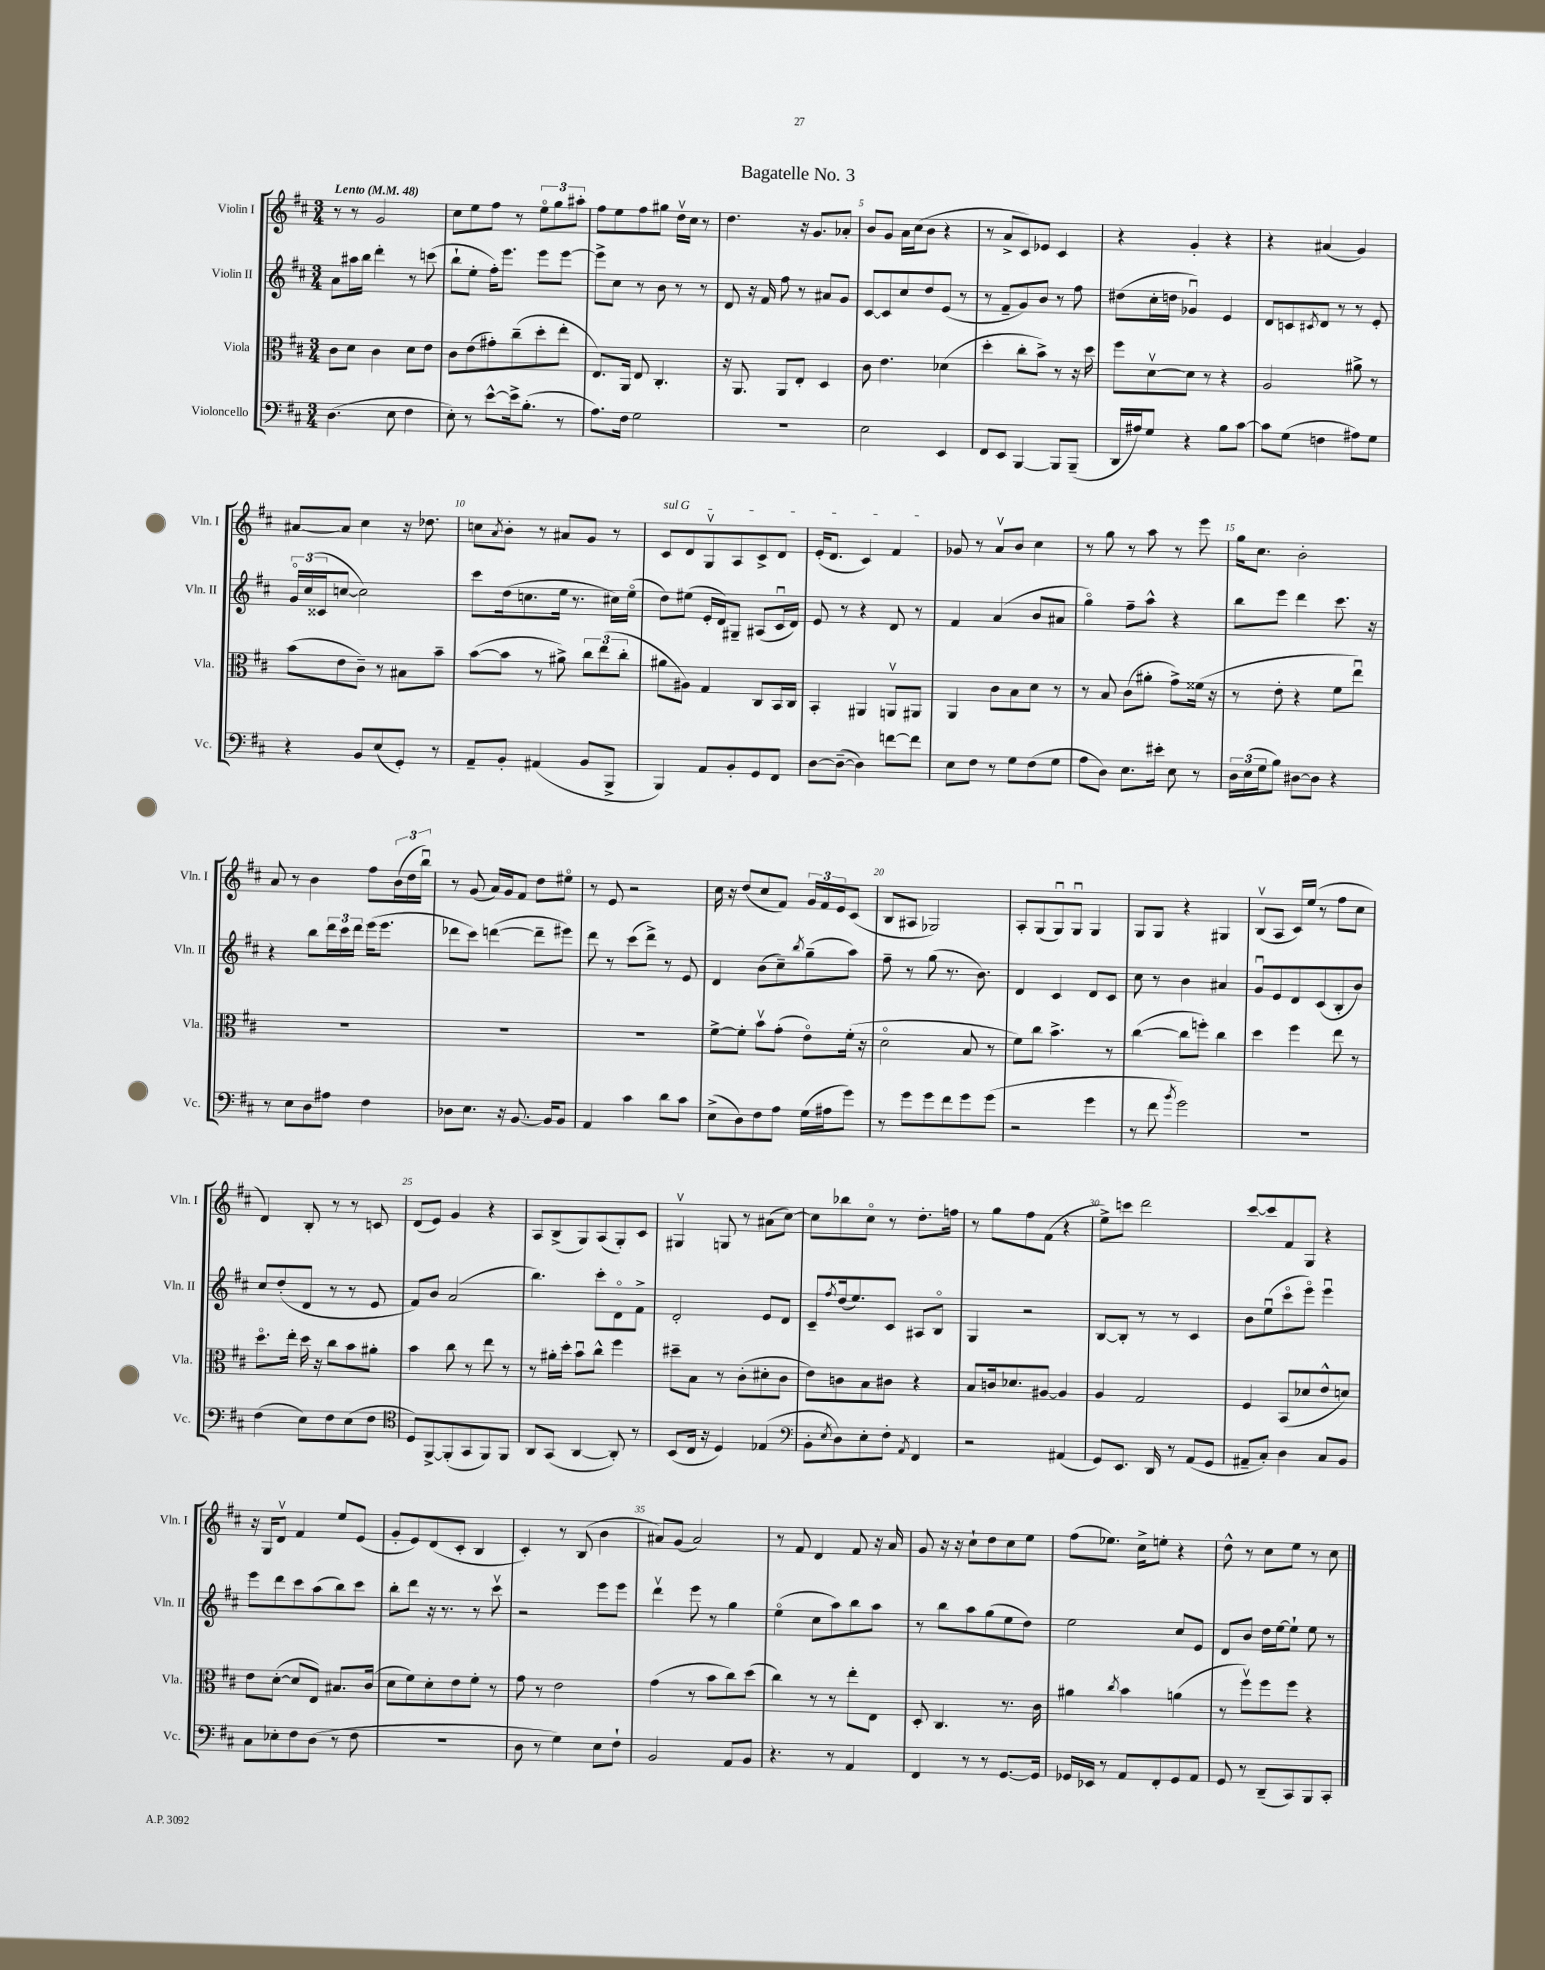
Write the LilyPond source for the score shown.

\header { title = "Bagatelle No. 3" }
<<
\new StaffGroup <<
\new Staff = "s0" \with { instrumentName = "Violin I" shortInstrumentName = "Vln. I" } {
    \clef treble \key d \major \numericTimeSignature \time 3/4 \tempo "Lento" 4 = 48
    r8 r8 g'2 |
    cis''8 e''8 fis''8 r8 \tuplet 3/2 { e''8\flageolet g''8 ais''8-. } |
    fis''8 e''8 fis''8 gis''8 d''16\upbow cis''16 r8 |
    d''4. r16 g'8. aes'8-. |
    b'8 g'8 a'16 cis''16( b'8 r4 |
    r8 a'8-> cis'8) ees'8 cis'4 |
    r4 g'4-. r4 |
    r4 ais'4( g'4) |
    ais'8~ ais'8 cis''4 r16 des''8. |
    c''8 \acciaccatura { a'8 } b'8-. r8 ais'8 g'8 r8 |
    \once \override TextSpanner.bound-details.left.text = \markup { \italic "sul G" } cis'8\startTextSpan d'8 g8\upbow a8 cis'8-> d'8 |
    e'16-.( d'8. cis'4) fis'4\stopTextSpan |
    ges'8 r8 a'8\upbow b'8 cis''4 |
    r8 g''8 r8 a''8 r8 e'''8 |
    g''16 cis''8. b'2-. |
    a'8 r8 b'4 fis''8 \tuplet 3/2 { b'16( d''16 b''16\downbow) } |
    r8 g'8( a'16) g'16 fis'8 d''8 eis''8\flageolet |
    r8 e'8 r2 |
    cis''16 r16 d''8( cis''8 fis'8) \tuplet 3/2 { g'16 fis'16 e'16 } cis'8( |
    b8 ais8 ges2) |
    a8-. g8( g8\downbow) g8\downbow g4 |
    g8 g8 r4 gis4 |
    b8\upbow( a8 cis'16) e''16( r8 fis''8 cis''8 |
    d'4) b8-. r8 r8 c'8 |
    d'8( e'8) g'4 r4 |
    a8 b8->( g8) a8( g8-.) cis'8 |
    gis4\upbow g8 r8 ais'8( cis''8~) |
    cis''8 bes''8 cis''8\flageolet r8 d''8.-. f''16 |
    r8 g''8 fis''8 fis'8( r4 |
    e''8->) c'''8 d'''2 |
    cis'''8~ cis'''8 fis'8 g8 r4 |
    r16 g16 d'8\upbow fis'4 e''8 e'8( |
    g'8-. e'8) d'8( cis'8-. b4 |
    cis'4-.) r8 b8( b'4 |
    ais'8) g'8( ais'2) |
    r8 fis'8 d'4 fis'8 r16 a'16 |
    g'8 r16 r16 cis''8-! d''8 cis''8 e''8 |
    fis''8( ees''8.) cis''16-> e''8-. r4 |
    d''8-^ r8 cis''8 e''8 r8 cis''8 \bar "|." |
}
\new Staff = "s1" \with { instrumentName = "Violin II" shortInstrumentName = "Vln. II" } {
    \clef treble \key d \major \numericTimeSignature \time 3/4
    a'8 ais''16 b''16 d'''4-. r8 c'''8( |
    b''8-! e''8-. fis''16-.) e'''8. e'''8 e'''8~ |
    e'''8-> cis''8 r8 b'8 r8 r8 |
    d'8 r16 fis'16 fis''8 r8 ais'8 g'8 |
    cis'8~ cis'8 cis''8 d''8 e'8( r8 |
    r8 fis'8-- g'8) b'8 r8 fis''8 |
    dis''8( cis''16-. d''16 ges'4\downbow) e'4 |
    d'8 c'8 \acciaccatura { cis'8 } d'8 r8 r8 e'8-. |
    \tuplet 3/2 { g'16\flageolet cis''16( cisis'16 } c''8~ c''2) |
    cis'''8 d''16( c''8. e''16 r8. cis''16) e''16\flageolet( |
    d''8) eis''8( e'16-. d'16) gis8-- ais8( cis'16\downbow d'16) |
    e'8 r8 r4 d'8 r8 |
    fis'4 a'4( b'8 ais'8 |
    g''4\flageolet) fis''8-- a''8-^ r4 |
    b''8 e'''8 d'''4 cis'''8. r16 |
    r4 b''8 \tuplet 3/2 { d'''16 cis'''16 d'''16 } e'''16( e'''8. |
    des'''8 cis'''8) d'''4~( d'''8-- eis'''8) |
    d'''8 r8 cis'''8( d'''8->) r8 e'8 |
    d'4 b'8( cis''8--) \acciaccatura { b''8 } g''8--( a''8) |
    fis''8-- r8 g''8( r8. b'8.) |
    d'4 cis'4 d'8 cis'8 |
    cis''8 r8 b'4 ais'4 |
    g'8\downbow e'8 d'8 cis'8( b8-. b'8) |
    cis''8 d''8-.( d'8 r8 r8 e'8 |
    fis'8) b'8 a'2( |
    b''4.) cis'''8-. d'8\flageolet fis'8-> |
    d'2-. e'8 d'8 |
    cis'8-- \acciaccatura { fis''8 } d''16( e''8.) cis'8 ais8 b8\flageolet |
    g4 r2 |
    b8~ b8-. r8 r8 cis'4 |
    b'8 e''8\downbow( cis'''8\flageolet e'''8\flageolet) e'''4\downbow |
    e'''8 d'''8 cis'''8 a''8( b''8) cis'''8 |
    b''8-. d'''8 r16 r8. r8 cis'''8\upbow |
    r2 e'''8 e'''8 |
    d'''4\upbow e'''8 r8 g''4 |
    e''4\flageolet( cis''8 a''8) b''8 a''8 |
    r8 b''8 a''8 g''8( e''8 d''8) |
    e''2 cis''8 e'8 |
    d'8 b'8 d''16 e''16~ e''8-! e''8 r8 \bar "|." |
}
\new Staff = "s2" \with { instrumentName = "Viola" shortInstrumentName = "Vla." } {
    \clef alto \key d \major \numericTimeSignature \time 3/4
    cis'8 d'8 cis'4 d'8 e'8 |
    cis'8 e'8( gis'8-.) cis''8--( d''8-. e''8-. |
    e8.) a,16 e8 cis4.-. |
    r16 a,8. a,8 e8-. d4 |
    cis'8 e'4. des'4( |
    d''4-. cis''8-. b'8->) r8 r16 d''16 |
    fis''8 d'8~\upbow d'8 r8 r4 |
    a2 ais'8-> r8 |
    b'8( e'8 cis'8--) r8 bis8 b'8-- |
    b'8~( b'8 r8 ais'8->) \tuplet 3/2 { cis''8 e''8( cis''8-. } |
    ais'8 ais8) g4 cis8 b,16 cis16 |
    b,4-. ais,4 a,8\upbow ais,8 |
    a,4 cis'8 b8 d'8 r8 |
    r8 b8 cis'8( ais'8-. g'8->) fisis'16( r16 |
    r8 e'8-. r4 fis'8 e''8\downbow) |
    R2. |
    R2. |
    R2. |
    fis'8~-> fis'8-. b'8\upbow g'8-.( e'8\flageolet) fis'16-.( r16 |
    d'2\flageolet b8 r8 |
    fis'8) cis''8 b'4.-> r8 |
    cis''4~( cis''8 f''8-.) cis''4 |
    d''4 fis''4 e''8 r8 |
    d''8.\flageolet e''16-. d''16 r16 cis''8 b'8 ais'8-. |
    b'4 cis''8 r8 e''8 r8 |
    r8 ais'16-. d''16-. b'8\downbow cis''8-^ fis''4 |
    dis''8-- b8 r8 cis'8-.( dis'8-. cis'8 |
    e'8) c'8 b8 cis'8 r4 |
    b8 c'16 des'8. ais8~ ais4 |
    a4 g2 |
    fis4 b,8( des'8 e'8-^ d'8) |
    e'8 d'8~-.( d'8 e8) bis8. cis'16( |
    d'8 fis'8) d'8-. e'8 fis'8-. r8 |
    g'8 r8 e'2 |
    g'4( r8 b'8 cis''8) d''8( |
    cis''4) r8 r8 e''8-. e8 |
    d8-. cis4. r8. cis'16 |
    ais'4 \acciaccatura { cis''8 } b'4 a'4( |
    r8 fis''8\upbow) fis''8 fis''8 r4 \bar "|." |
}
\new Staff = "s3" \with { instrumentName = "Violoncello" shortInstrumentName = "Vc." } {
    \clef bass \key d \major \numericTimeSignature \time 3/4
    d4.( e8 fis4 |
    e8-.) r8 e'8~-^ e'16-> b8.-.( r8 |
    a8.) fis16 g2 |
    R2. |
    e2 e,4 |
    fis,8 e,8 b,,4~ b,,8 b,,8--( |
    d,16 ais16) g8 r4 b8 cis'8~ |
    cis'8 g8( f4 ais8) g8 |
    r4 b,8 e8( g,8-.) r8 |
    a,8-- b,8-. ais,4( b,8 b,,8-> |
    b,,4) a,8 b,8-. g,8 fis,8 |
    d8~ d8~--( d4) f'8~ f'8 |
    e8 fis8 r8 g8 fis8( g8 |
    a8 d8) e8. eis'16-. e8 r8 |
    \tuplet 3/2 { d16 e16( g16 } b8) dis8~ dis8 r4 |
    r8 e8 d8 ais8 fis4 |
    des8 e8. r16 b,8.~ b,16 b,8 |
    a,4 cis'4 d'8 cis'8 |
    e8->( d8) fis8 a8 g16( ais16 g'8) |
    r8 g'8 g'8 fis'8 g'8 g'8( |
    r2 g'4 |
    r8 fis'8 \acciaccatura { b'8 } g'2) |
    R2. |
    fis4( e8) fis8 e8( fis8 |
    \clef tenor d8) fis,8~-> fis,8-.( g,8 fis,8) fis,8 |
    a,8 g,8( a,4~ a,8-.) r8 |
    b,8( cis16 r16 d4) ees4( |
    \clef bass b,8-. \acciaccatura { e8 } d8) e8-. fis8-. \acciaccatura { a,8 } fis,4 |
    r2 ais,4( |
    g,8) e,8. d,16 r8 a,8( g,8 |
    ais,8-- cis8-.) d4 cis8 b,8 |
    cis8 ees8-. fis8 d8( r8 fis8 |
    R2. |
    d8 r8 g4) e8 fis8-! |
    b,2 a,8 b,8 |
    r4. r8 a,4 |
    fis,4 r8 r8 g,8.~ g,16 |
    ges,16 ees,16 r8 a,8 fis,8-. ges,8 a,8 |
    g,8 r8 d,8--( cis,8) b,,8 cis,8-. \bar "|." |
}
>>
>>
\layout { \context { \Score \override BarNumber.break-visibility = ##(#f #t #t) barNumberVisibility = #(every-nth-bar-number-visible 5) } }
